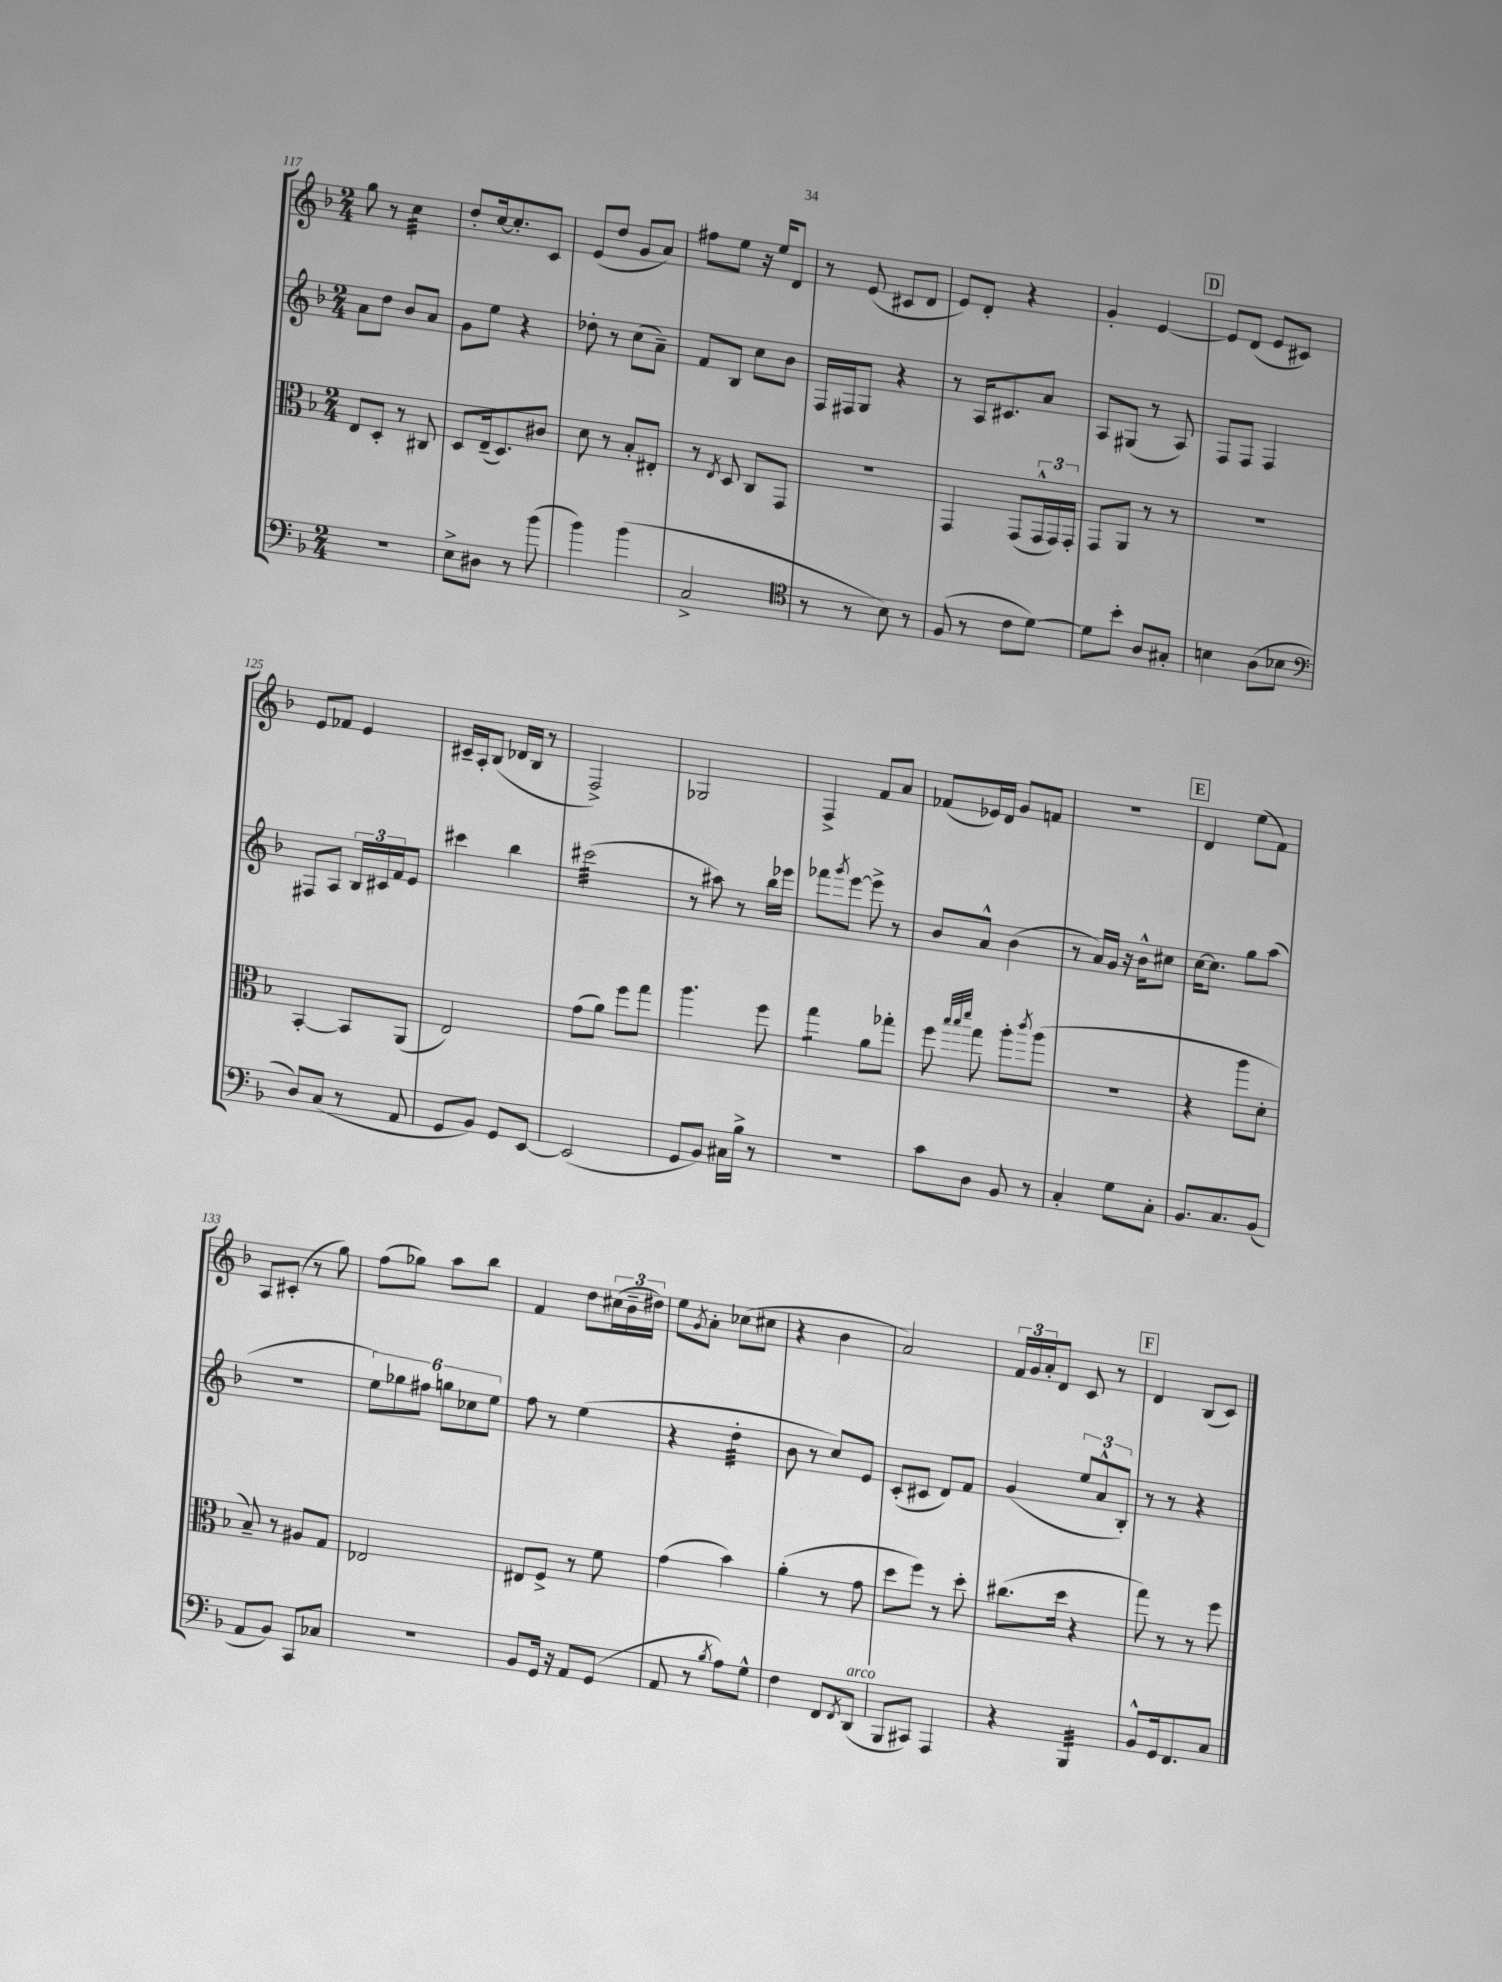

**kern	**kern	**kern	**kern
*staff4	*staff3	*staff2	*staff1
*clefF4	*clefC3	*clefG2	*clefG2
*k[b-]	*k[b-]	*k[b-]	*k[b-]
*M2/4	*M2/4	*M2/4	*M2/4
2r	8E/L	8a\L	8gg\
.	8D'/J	8dd\J	8r
.	8r	8b-/L	4cc\
.	8C#/	8a/J	.
=	=	=	=
8E^\L	8D/L	8g\L	8dd'/L
8D#\J	(16E~/k	8ee\J	[16cc/k
.	8.D/)	.	8.cc'/]
8r	.	4r	.
(8b-\	8c#/J	.	8c/J
=	=	=	=
4b-\)	8d\	8dd-'\	(8e/L
.	8r	8r	8dd/J
(4b-\	8B-'/L	(8cc\L	8g/L
.	8E#'/J	8a~\J)	8a/J)
=	=	=	=
2C^/	8r	8f/L	8ff#\L
.	8qE/	.	.
.	8D/	8B-/J	8ee\J
.	8C/L	8cc\L	16r
.	.	.	16ee/LK
.	8GG/J	8b-\J	8d/J
=	=	=	=
*clefC4	*	*	*
8r	2r	16F/LL	8r
.	.	16F#/J	.
8r	.	8G/J	(8e/
8B-\)	.	4r	8c#/L
8r	.	.	8d/J
=	=	=	=
(8F/	4GG/	8r	8e/L)
8r	.	16A/LK	8d'/J
.	.	8.c#/	.
8c\L	(8GG/L	.	4r
[8d\J)	24GG^^/L	8a/J	.
.	24GG/)	.	.
.	24GG'/JJ	.	.
=	=	=	=
8d\]L	8GG/L	8A/L	4g'/
8b-'\J	8AA/J	(8G#/J	.
8A/L	8r	8r	[4e/
8G#'/J	8r	8A/)	.
=	=	=	=
4B\	2r	8F/L	8e/]L
.	.	8F/J	(8d/J
(8A\L	.	4F/	8e/L
8B-\J	.	.	8c#/J)
=	=	=	=
*clefF4	*	*	*
8D/L)	[4BB-'/	8F#/L	8e/L
(8C/J	.	8A/J	8f-/J
8r	8BB-/]L	24B-/LL	4e/
.	.	24c#/	.
.	.	24f/J	.
8AA/	(8AA/J	8e/J	.
=	=	=	=
8GG/L	2E/)	4ccc#\	16c#~/LL
.	.	.	16A'/J
8BB-/J)	.	.	(8B-/J
8GG/L	.	4bb-\	16d-/LL
.	.	.	16B-/JJ
[8EE/J	.	.	8r
=	=	=	=
(2EE/]	(8g\L	(2ccc#\	2F^/)
.	8a\J)	.	.
.	8ff\L	.	.
.	8gg\J	.	.
=	=	=	=
8GG/L	4.aa\	8r	2G-/
8BB-/J)	.	8aa#\)	.
16C#\LL	.	8r	.
16B-^\JJ	.	.	.
8r	8ff\	16bb-\LL	.
.	.	16eee-\JJ	.
=	=	=	=
2r	4gg\	8fff-\L	4F^/
.	.	8qggg/	.
.	.	[8eee\J	.
.	8a\L	8eee^\]	8f/L
.	8gg-'\J	8r	8a/J
=	=	=	=
8c\L	8ff\	8b-/L	(8f-/L
.	32qqbb-/LLL	.	.
.	32qqbb-/	.	.
.	32qqddd/JJJ	.	.
8D\J	8gg\	8a^^/J	16e-/L)
.	.	.	16d/JJ
8BB-/	8aa'\L	(4b-\	8g/L
.	8qccc/	.	.
8r	(8aa\J	.	8f/J
=	=	=	=
4C'/	2r	8r	2r
.	.	16a/LL)	.
.	.	16g/JJ	.
8G\L	.	16r	.
.	.	16b-^^\LK	.
8C'\J	.	8cc#\J	.
=	=	=	=
8.BB-/L	4r	[16cc\LK	4d/
.	.	8.cc\]J	.
8.C/	.	.	.
.	8aa\L	8gg\L	(8ee\L
(8BB-/J	8d'\J	(8aa\J	8f\J)
=	=	=	=
8AA/L	8B-~/)	2r	8A/L
8BB-/J)	8r	.	(8c#'/J
8CC/L	8A#/L	.	8r
8C-/J	8G/J	.	8gg\)
=	=	=	=
2r	2E-/	12ee\L)	(8ff\L
.	.	12gg-\	.
.	.	.	8gg-\J)
.	.	12ff#\J	.
.	.	12gg\L	8aa\L
.	.	12cc-\	.
.	.	.	8bb-\J
.	.	12ee\J	.
=	=	=	=
8BB-/L	8E#/L	8ff\	4f/
16GG/Jk	8F^/J	8r	.
16r	.	.	.
8AA/L	8r	(4ee\	8dd\L
(8GG/J	8f\	.	(24cc#\L
.	.	.	24b-~\
.	.	.	24dd#\JJ)
=	=	=	=
8AA/	(4g\	4r	8ee\L
.	.	.	8qg/
8r	.	.	8a'\J
8qB-/	.	.	.
8A\L)	4b-\)	4dd'\	(8cc-\L
8G^^\J	.	.	8cc#\J
=	=	=	=
4F\	(4a'\	8b-\	4r
.	.	8r	.
8FF/L	8r	8cc/L)	4b-\
8qFF/	.	.	.
(8DD/J	8g\	8e/J	.
=	=	=	=
8BBB-/L	8dd\L	(8c'/L	2a/)
8CC#/J)	8ff\J)	8c#/J	.
4AAA/	8r	8d/L)	.
.	8dd'\	8f/J	.
=	=	=	=
4r	(8.cc#\L	(4g/	24f/LL
.	.	.	24g/
.	.	.	24a'/J
.	.	.	8d/J
.	16dd\Jk	.	.
4BBB-/	4r	12ee/L	8c/
.	.	12a^^/	.
.	.	.	8r
.	.	12B-'/J)	.
=	=	=	=
8BB-^^/L	8gg\)	8r	4d/
16GG/k	8r	8r	.
8.FF/	.	.	.
.	8r	4r	(8B-/L
8C/J	8ff\	.	8c/J)
==	==	==	==
*-	*-	*-	*-
